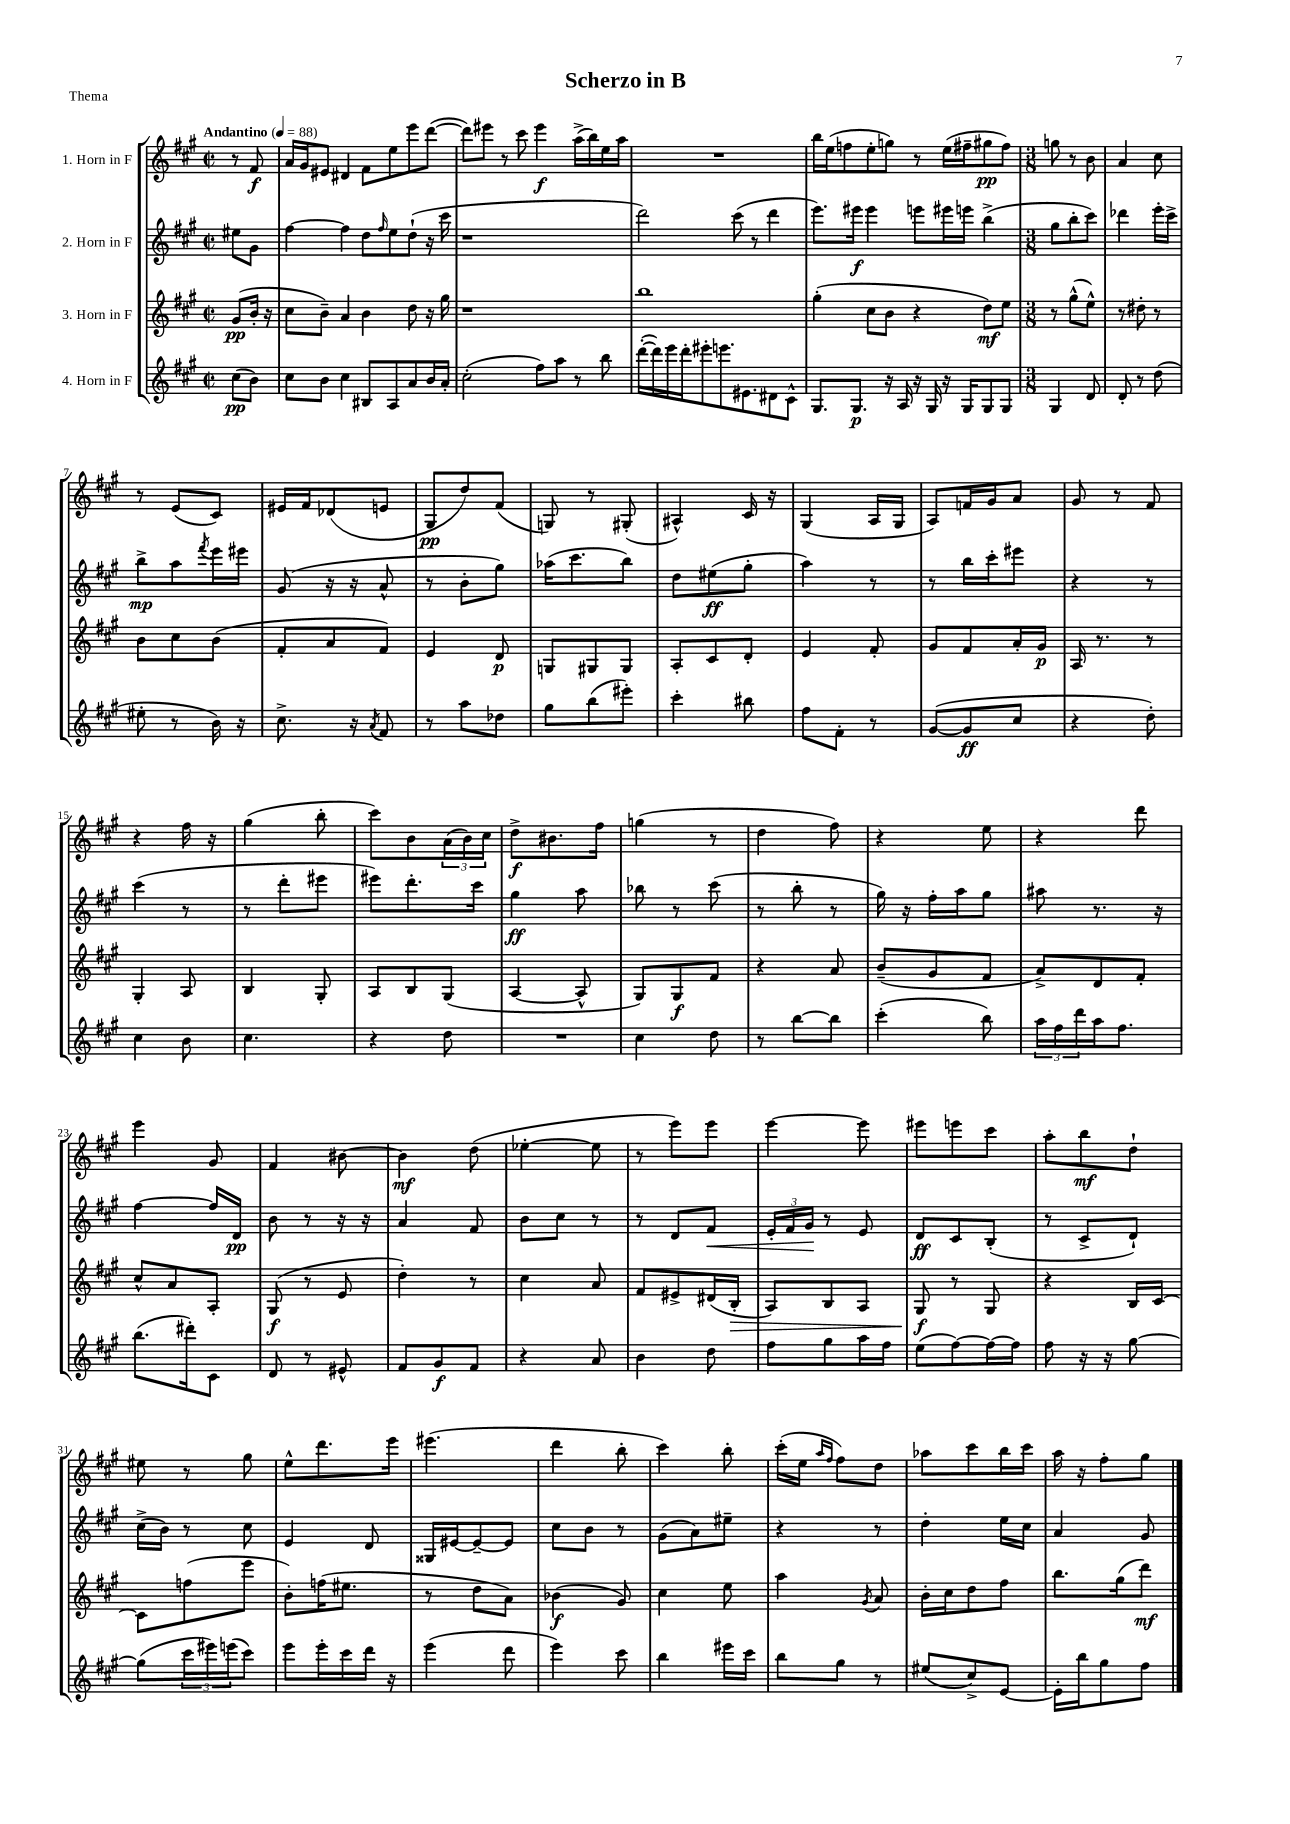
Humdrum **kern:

**kern	**kern	**kern	**kern
*staff4	*staff3	*staff2	*staff1
*clefG2	*clefG2	*clefG2	*clefG2
*k[f#c#g#]	*k[f#c#g#]	*k[f#c#g#]	*k[f#c#g#]
*M2/2	*M2/2	*M2/2	*M2/2
*met(c|)	*met(c|)	*met(c|)	*met(c|)
*MM88	*MM88	*MM88	*MM88
(8cc#\L	(8g#/L	8ee#\L	8r
8b\J)	16b'/Jk	8g#\J	8f#/
.	16r	.	.
=	=	=	=
8cc#\L	8cc#\L	[4ff#\	16a/LL
.	.	.	16g#/J
8b\J	8b~\J)	.	8e#/J
4cc#\	4a/	4ff#\]	4d#/
8B#/L	4b\	8dd\L	8f#\L
.	.	16qqff#/	.
8A/	.	8ee\	8ee\
8a/	8dd\	(8dd`\J	8eee\
16b/L	16r	16r	([8ddd\J
16a'/JJ	16gg#\	16ccc#\	.
=	=	=	=
(2cc#'\	1r	1r	8ddd\]L)
.	.	.	8eee#\J
.	.	.	8r
.	.	.	8ccc#\
8ff#\L)	.	.	4eee#\
8aa\J	.	.	.
8r	.	.	(16aa^\LL
.	.	.	16bb\)
8bb\	.	.	16ee\
.	.	.	16aa\JJ
=	=	=	=
([16ddd'\LL	1bb	2ddd\)	1r
16ddd\])	.	.	.
16eee\	.	.	.
16ddd'\J	.	.	.
8eee#'\	.	.	.
8.eee\	.	.	.
.	.	(8ccc#\	.
8.e#\	.	.	.
.	.	8r	.
8d#\	.	4ddd\	.
8c#^^\J	.	.	.
=	=	=	=
8.G#/L	(4gg#'\	8.eee\L)	16bb\LL
.	.	.	(16ee\J
.	.	.	8ff\
8.G#/J	.	16eee#\Jk	.
.	8cc#\L	4eee#\	8ee'\
16r	8b\J	.	8gg\J)
16A/	.	.	.
16r	4r	8eee\L	8r
16G#/	.	.	.
16r	.	16eee#\L	(16ee\LL
16G#/LK	.	16eee\JJ	16ff#~\J
8G#/	8dd\L)	(4bb^\	8gg#\
8G#/J	8ee\J	.	8ff#\J)
=	=	=	=
*M3/8	*M3/8	*M3/8	*M3/8
4G#/	8r	8gg#\L	8gg\
.	(8gg#^^\L	8bb'\	8r
8d/	8ee^^\J)	8ccc#\J)	8b\
=	=	=	=
8d'/	8r	4ddd-\	4a/
8r	8dd#'\	.	.
(8dd\	8r	16eee'\LL	8cc#\
.	.	16ccc#^\JJ	.
=	=	=	=
8ee#'\	8b\L	8bb^\L	8r
8r	8cc#\	8aa\	(8e/L
.	.	8qfff#/	.
16b\)	(8b\J	16eee\L	8c#/J)
16r	.	16eee#\JJ	.
=	=	=	=
8.cc#^\	8f#'/L	(8g#/	16e#/LL
.	.	.	16f#/J
.	8a/	16r	(8d-/
16r	.	16r	.
8qa/	.	.	.
8f#/	8f#/J)	8a^^/	8e/J
=	=	=	=
8r	4e/	8r	8G#/L
8aa\L	.	8b'\L	8dd/)
8dd-\J	8d/	8gg#\J)	(8f#/J
=	=	=	=
8gg#\L	8G/L	(16aa-\LK	8G/)
.	.	8.ccc#\	.
(8bb\	8G#/	.	8r
8eee#'\J)	8G#/J	8bb\J)	(8G#'/
=	=	=	=
4ccc#'\	8A'/L	8dd\L	4A#^^/)
.	8c#/	(8ee#\	.
8bb#\	8d'/J	8gg#'\J	16c#/
.	.	.	16r
=	=	=	=
8ff#\L	4e/	4aa\)	(4G#/
8f#'\J	.	.	.
8r	8f#'/	8r	16A/LL
.	.	.	16G#/JJ
=	=	=	=
([8g#/L	8g#/L	8r	8A/L)
8g#/]	8f#/	16bb\LL	16f/L
.	.	16ccc#'\J	16g#/J
8cc#/J	16a'/L	8eee#\J	8a/J
.	16g#/JJ	.	.
=	=	=	=
4r	16A/	4r	8g#/
.	8.r	.	.
.	.	.	8r
8dd'\)	8r	8r	8f#/
=	=	=	=
4cc#\	4G#'/	(4ccc#\	4r
8b\	8A/	8r	16ff#\
.	.	.	16r
=	=	=	=
4.cc#\	4B/	8r	(4gg#\
.	.	8ddd'\L	.
.	8G#'/	8eee#\J	8bb'\
=	=	=	=
4r	8A/L	8eee#\L)	8ccc#\L)
.	8B/	8.ddd'\	8b\
8dd\	(8G#/J	.	(24a\L
.	.	.	24b\)
.	.	16ccc#\Jk	.
.	.	.	24cc#\JJ
=	=	=	=
4.r	[4A/	4gg#\	8dd^\L
.	.	.	8.b#\
.	8A^^/]	8aa\	.
.	.	.	16ff#\Jk
=	=	=	=
4cc#\	8G#/L)	8bb-\	(4gg\
.	8G#/	8r	.
8dd\	8f#/J	(8ccc#\	8r
=	=	=	=
8r	4r	8r	4dd\
[8bb\L	.	8bb'\	.
8bb\]J	8a/	8r	8ff#\)
=	=	=	=
(4ccc#'\	(8b~/L	16gg#\)	4r
.	.	16r	.
.	8g#/	16ff#'\LL	.
.	.	16aa\J	.
8bb\)	8f#/J	8gg#\J	8ee\
=	=	=	=
24aa\LL	8a^/L)	8aa#\	4r
24ff#\	.	.	.
24ddd\	.	.	.
16aa\J	8d/	8.r	.
8.ff#\J	.	.	.
.	8f#'/J	.	8ddd\
.	.	16r	.
=	=	=	=
(8.bb\L	8cc#^^/L	[4ff#\	4eee\
.	8a/	.	.
16ddd#'\k)	.	.	.
8c#\J	8A'/J	16ff#/]LL	8g#/
.	.	16d/JJ	.
=	=	=	=
8d/	(8G#/	8b\	4f#/
8r	8r	8r	.
8e#^^/	8e/	16r	[8b#\
.	.	16r	.
=	=	=	=
8f#/L	4dd'\)	4a/	4b#\]
8g#/	.	.	.
8f#/J	8r	8f#/	(8dd\
=	=	=	=
4r	4cc#\	8b\L	[4ee-'\
.	.	8cc#\J	.
8a/	8a/	8r	8ee-\]
=	=	=	=
4b\	8f#/L	8r	8r
.	8e#^/	8d/L	8eee\L)
8dd\	(16d#/L	8f#/J	8eee\J
.	16B'/JJ	.	.
=	=	=	=
8ff#\L	8A/L)	24e'/LL	[4eee\
.	.	24f#/	.
.	.	24g#/JJ	.
8gg#\	8B/	8r	.
16aa\L	8A/J	8e/	8eee\]
16ff#\JJ	.	.	.
=	=	=	=
(8ee\L	8G#/	8d/L	8eee#\L
[8ff#\)	8r	8c#/	8eee\
16ff#\_L	8G#/	(8B'/J	8ccc#\J
16ff#\]JJ	.	.	.
=	=	=	=
8ff#\	4r	8r	8aa'\L
16r	.	8c#^/L	8bb\
16r	.	.	.
[8gg#\	16B/LL	8d`/J)	8dd`\J
.	[16c#/JJ	.	.
=	=	=	=
(8gg#\]L	8c#\]L	(16cc#^\LL	8ee#\
.	.	16b\JJ)	.
24ccc#\L	(8ff\	8r	8r
24eee#\)	.	.	.
(24eee\J	.	.	.
8ccc#\J)	8eee\J	8cc#\	8gg#\
=	=	=	=
8eee\L	8b'\L)	4e/	8ee^^\L
16eee'\L	(16ff\K	.	8.ddd\
16ccc#\	8.ee#\J	.	.
16ddd\JJ	.	8d/	.
16r	.	.	16eee\Jk
=	=	=	=
(4eee\	8r	16G##/LL	(4.eee#\
.	.	[16e#/J	.
.	8dd\L	8e#~/_	.
8ddd\	8a\J)	8e#/]J	.
=	=	=	=
4eee\)	(4b-\	8cc#\L	4ddd\
.	.	8b\J	.
8ccc#\	8g#/)	8r	8bb'\
=	=	=	=
4bb\	4cc#\	(8g#\L	4ccc#\)
.	.	8a\)	.
16eee#\LL	8ee\	8ee#~\J	8bb'\
16ccc#\JJ	.	.	.
=	=	=	=
8bb\L	4aa\	4r	(16ccc#'\LL
.	.	.	16ee\JJ
.	.	.	16qqaa/LL
.	.	.	16qqff#/JJ
8gg#\J	.	.	8ff#\L)
.	8qg#/	.	.
8r	8a/	8r	8dd\J
=	=	=	=
(8ee#/L	16b'\LL	4dd'\	8aa-\L
.	16cc#\J	.	.
8cc#^/)	8dd\	.	8ccc#\
[8e/J	8ff#\J	16ee\LL	16bb\L
.	.	16cc#\JJ	16ccc#\JJ
=	=	=	=
16e'\]LL	8.bb\L	4a/	16aa\
16bb\J	.	.	16r
8gg#\	.	.	8ff#'\L
.	(16gg#\k	.	.
8ff#\J	8ddd\J)	8g#/	8gg#\J
==	==	==	==
*-	*-	*-	*-
